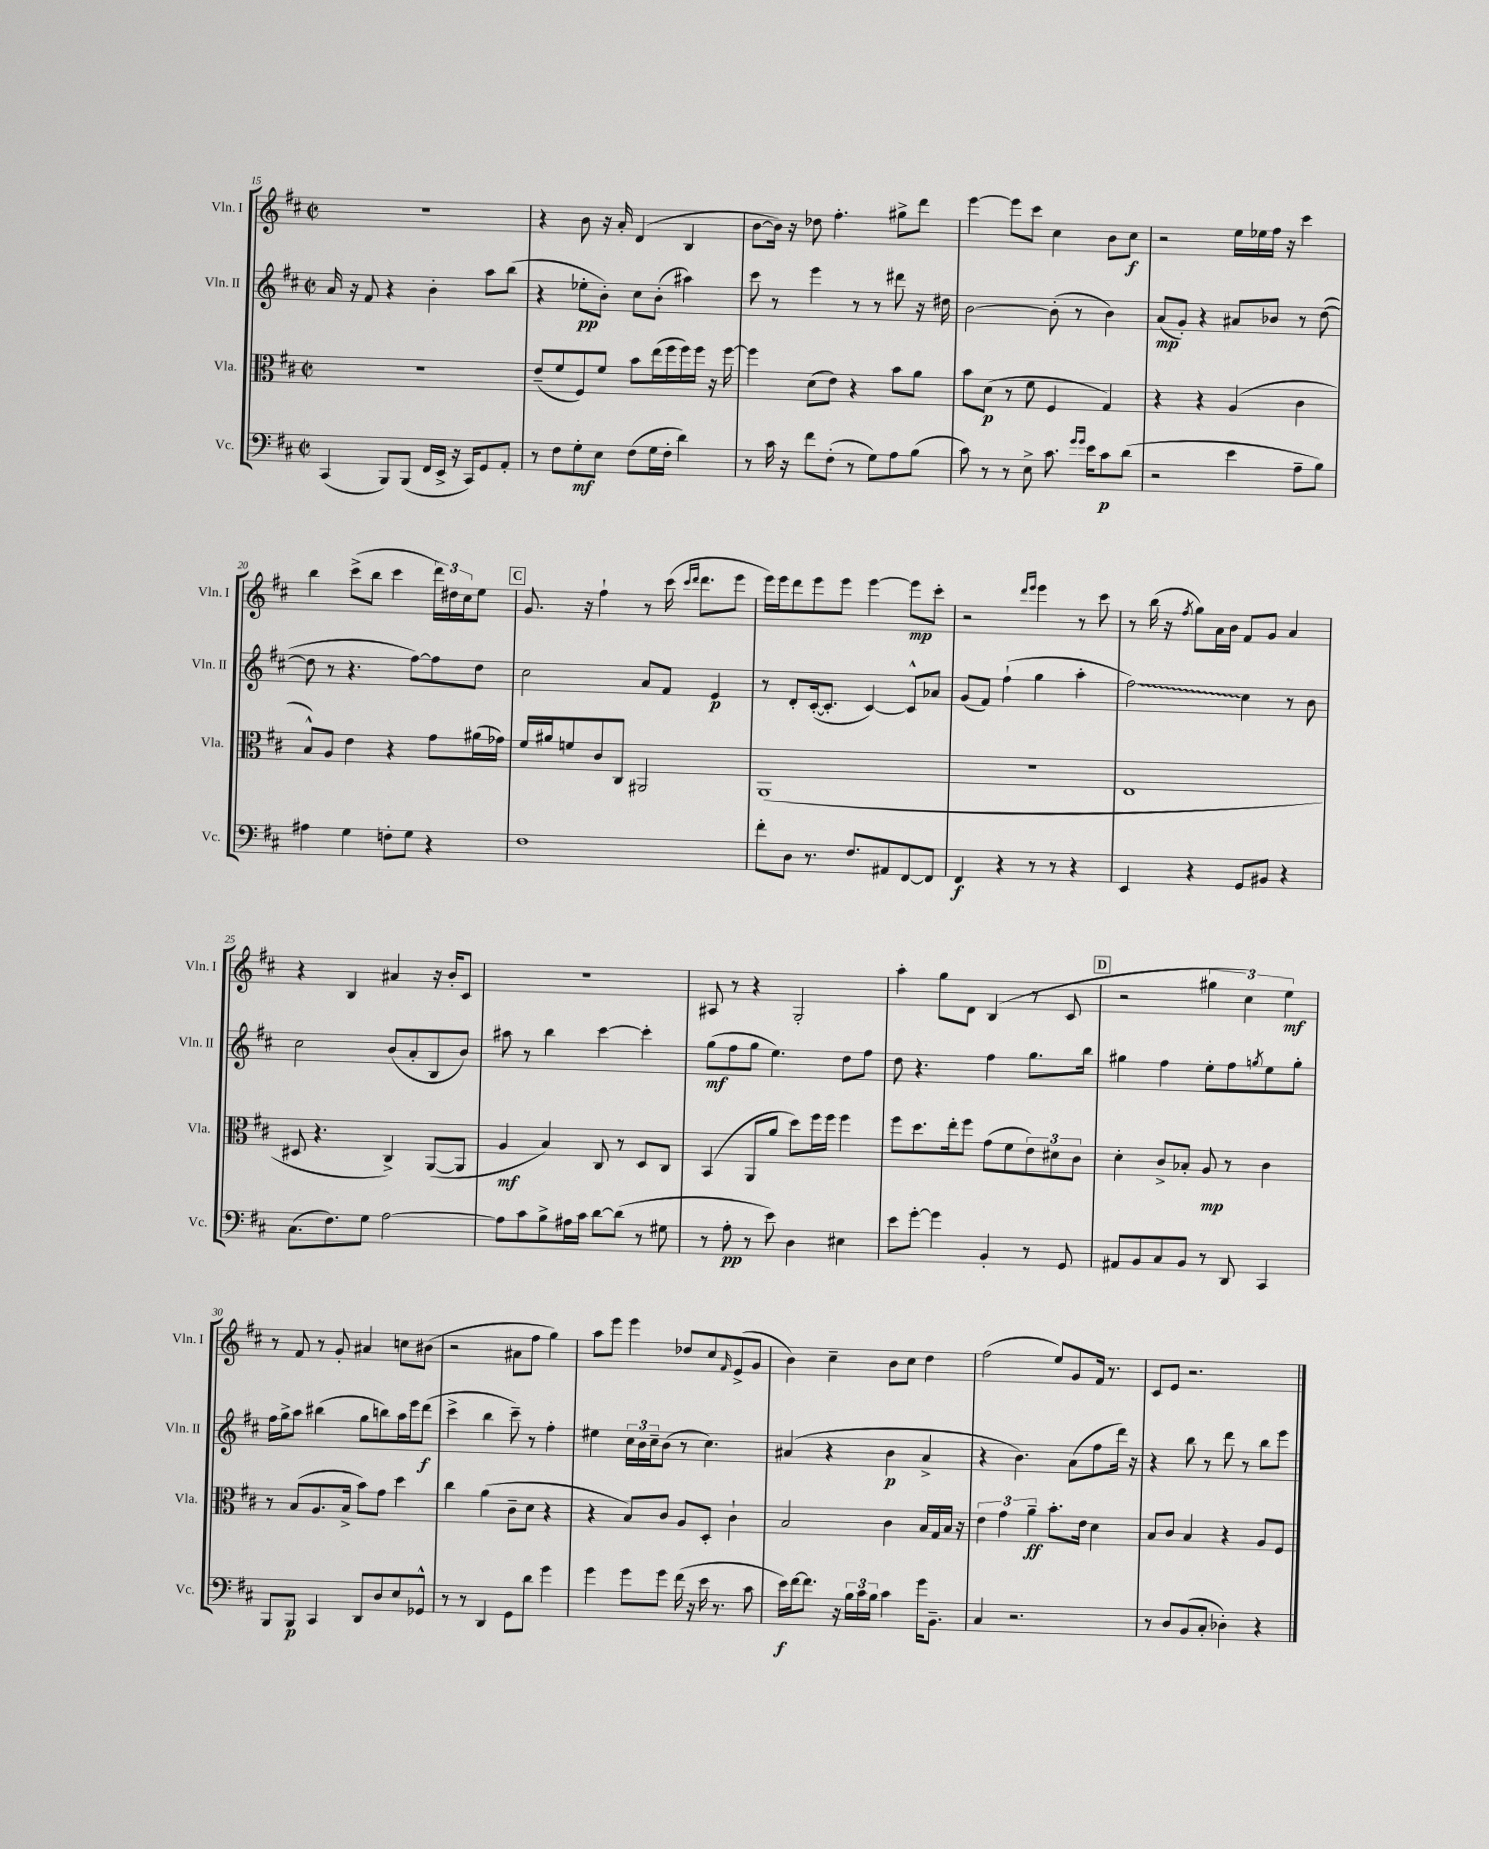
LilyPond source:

<<
\new StaffGroup <<
\new Staff = "s0" \with { instrumentName = "Vln. I" shortInstrumentName = "Vln. I" } {
    \clef treble \key d \major \defaultTimeSignature \time 2/2
    R1 |
    r4 b'8 r16 a'16-. d'4( b4 |
    b'8~ b'16) r16 des''8 fis''4.-. gis''8-> d'''8 |
    e'''4~ e'''8 cis'''8 cis''4 b'8 cis''8\f |
    r2 e''16 ees''16 fis''16 r16 cis'''4 |
    b''4 cis'''8->( b''8 cis'''4 \tuplet 3/2 { d'''16) dis''16 cis''16 } e''8 |
    \mark \markup { \box "C" } g'8. r16 fis''4-! r8 cis'''16( \grace { cis'''16 d'''16 } d'''8. e'''8 |
    e'''16) e'''16 d'''8 e'''8 e'''8 e'''4~ e'''8\mp cis'''8-. |
    r2 \grace { d'''16 e'''16 } e'''4 r8 cis'''8 |
    r8 b''16( r16 \acciaccatura { fis''8 } g''8) a'16 b'16 fis'8 g'8 a'4 |
    r4 b4 ais'4 r16 b'16-. cis'8 |
    R1 |
    ais8 r8 r4 g2-. |
    a''4-. g''8 d'8 b4( r8 cis'8 |
    \mark \markup { \box "D" } r2 \tuplet 3/2 { gis''4 cis''4) e''4\mf } |
    r8 fis'8 r8 g'8-. ais'4 c''8 bis'8( |
    r2 ais'8 fis''8 g''4) |
    a''8 e'''8 e'''4 des''8 cis''8 \grace { fis'16 } e'8->( g'8 |
    b'4) cis''4-- b'8 cis''8 d''4 |
    fis''2( e''8) g'8 fis'16 r8. |
    cis'8 e'8 r2. \bar "|." |
}
\new Staff = "s1" \with { instrumentName = "Vln. II" shortInstrumentName = "Vln. II" } {
    \clef treble \key d \major \defaultTimeSignature \time 2/2
    a'16 r16 fis'8 r4 b'4-. a''8 b''8( |
    r4 ees''8-.\pp b'8-.) cis''8 b'8-.( ais''4) |
    cis'''8 r8 e'''4 r8 r8 dis'''8 r16 dis''16 |
    b'2~ b'8-.( r8 b'4) |
    a'8\mp( g'8-.) r4 ais'8 bes'8 r8 d''8~( |
    d''8 r8 r4. fis''8~) fis''8 d''8 |
    \mark \markup { \box "C" } cis''2 a'8 fis'8 e'4\p |
    r8 d'8-. cis'16~-.( cis'8.-. cis'4~) cis'8-^ aes'8 |
    g'8( fis'8) fis''4-!( g''4 a''4-. |
    \once \override Glissando.style = #'zigzag fis''2\glissando) cis''4 r8 b'8 |
    cis''2 b'8( a'8-. b8 b'8) |
    ais''8 r8 b''4 cis'''4~ cis'''4-. |
    g''8\mf( fis''8 g''8 e''4.) d''8 fis''8 |
    d''8 r4. fis''4 g''8. b''16 |
    \mark \markup { \box "D" } gis''4 fis''4 e''8-. fis''8 \acciaccatura { g''8 } e''8 g''8-. |
    fis''16 g''16-> a''8 bis''4( g''8 b''8) a''16 e'''16 d'''8\f( |
    cis'''4-> b''4 cis'''8--) r8 fis''4-. |
    eis''4 \tuplet 3/2 { cis''16 b'16 cis''16-- } b'8( r8 cis''4.) |
    ais'4( r4 b'4\p ais'4-> |
    r4 b'4.) a'8( fis''8 d'''16) r16 |
    r4 b''8 r8 d'''8 r8 b''8 e'''8 \bar "|." |
}
\new Staff = "s2" \with { instrumentName = "Vla." shortInstrumentName = "Vla." } {
    \clef alto \key d \major \defaultTimeSignature \time 2/2
    R1 |
    e'8--( fis'8 fis8) fis'8 b'8 e''16( fis''16 fis''16) fis''16 r16 fis''16~ |
    fis''4 d'8( e'8) r4 b'8 a'8 |
    b'8 d'8\p( r8 fis'8 fis4 g4) |
    r4 r4 a4( cis'4 |
    b8-^) a8 e'4 r4 g'8 ais'16( ges'16) |
    \mark \markup { \box "C" } fis'16 ais'16 f'8 cis'8 cis8 ais,2 |
    a,1( |
    R1 |
    e1 |
    dis8 r4. cis4->) a,8~( a,8 |
    a4\mf b4) cis8 r8 d8 cis8 |
    b,4( a,8 a'8 d''8) fis''16 fis''16 fis''4 |
    fis''8 d''8. e''16-. fis''8 g'8( fis'8 \tuplet 3/2 { e'8) dis'8 cis'8 } |
    \mark \markup { \box "D" } d'4-. cis'8-> bes8-. a8\mp r8 cis'4 |
    r8 b8( a8. b16-> b'8) g'8 d''4 |
    cis''4 a'4( cis'8-- d'8 r4 |
    r4 b8) cis'8 a8 d8-. cis'4-! |
    b2 cis'4 b16 g16 b16 r16 |
    \tuplet 3/2 { e'4 g'4 a'4--\ff } b'8.-. e'16 d'4 |
    b8 cis'8 b4 r4 a8 fis8 \bar "|." |
}
\new Staff = "s3" \with { instrumentName = "Vc." shortInstrumentName = "Vc." } {
    \clef bass \key d \major \defaultTimeSignature \time 2/2
    cis,4( b,,8) b,,8( fis,16 e,16-> r16 cis,16) g,8 a,8-. |
    r8 fis8 g8-.\mf e8 fis8( g16 fis16-. d'4) |
    r8 cis'16 r16 fis'8 fis8-.( r8 g8) a8 b8( |
    cis'8) r8 r8 e8-> cis'8. \grace { g'16 g'16 } e'16 cis'8\p d'8( |
    r2 e'4 a8-- b8) |
    ais4 g4 f8-. g8 r4 |
    \mark \markup { \box "C" } fis1 |
    fis'8-. d8 r8. fis8. ais,8 fis,8~ fis,8 |
    fis,4\f r4 r8 r8 r4 |
    e,4 r4 g,8 bis,8 r4 |
    cis8.( fis8.) g8 a2~ |
    a8 cis'8 b8-> ais16 cis'16 d'8~ d'8( r8 gis8 |
    r8 a8-.\pp r8 e'8) d4 eis4 |
    e'8 g'8~-. g'4 b,4-. r8 g,8 |
    \mark \markup { \box "D" } ais,8 b,8 cis8 b,8 r8 d,8 cis,4 |
    b,,8 b,,8\p cis,4 d,8 d8 e8 ges,8-^ |
    r8 r8 d,4 g,8 d'8 g'4 |
    g'4 g'8 g'8 fis'16( r16 e'16 r8. cis'8 |
    e'16\f) fis'16~ fis'8. r16 \tuplet 3/2 { b16 cis'16 b16 } cis'4 g'16 b,8.-- |
    cis4 r2. |
    r8 d8 b,8( cis8-. des4-.) r4 \bar "|." |
}
>>
>>
\layout { \context { \Score currentBarNumber = #15 } }
